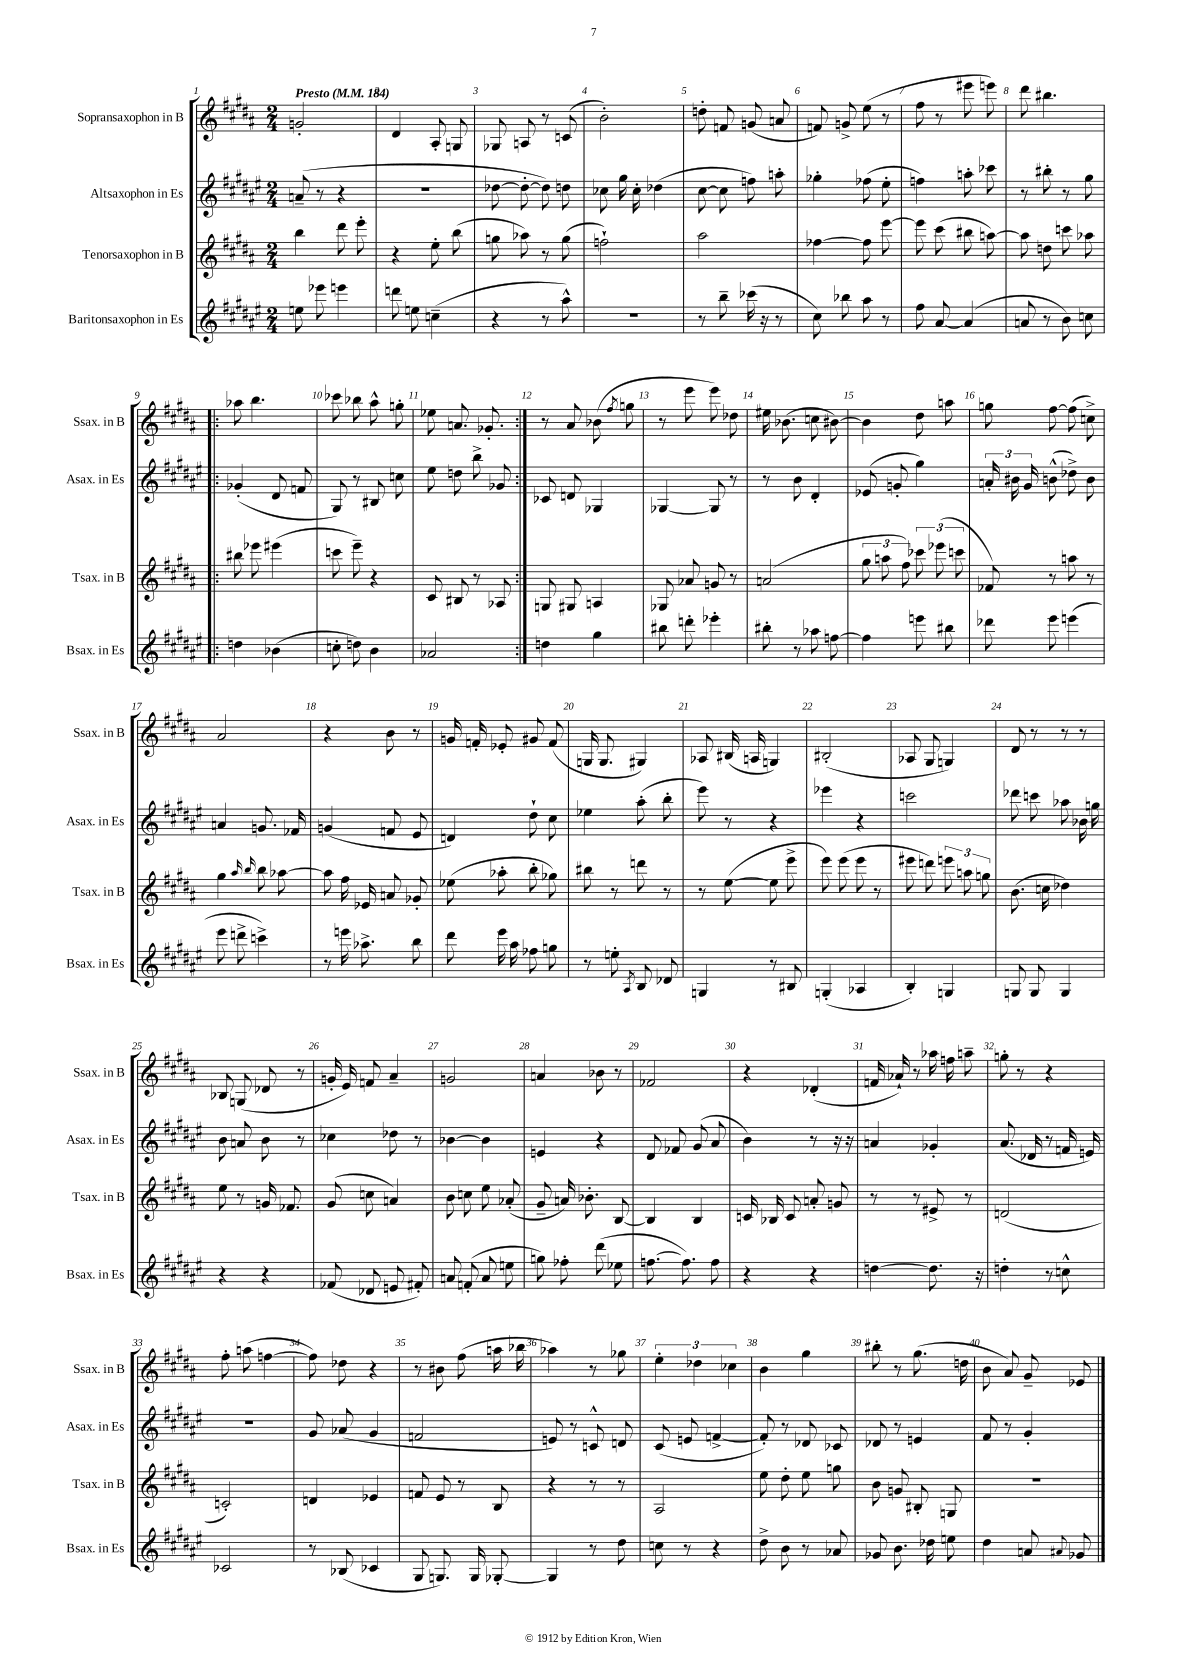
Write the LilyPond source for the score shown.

<<
\new StaffGroup <<
\new Staff = "s0" \with { instrumentName = "Sopransaxophon in B" shortInstrumentName = "Ssax. in B" } {
    \clef treble \key b \major \numericTimeSignature \time 2/4 \tempo "Presto" 4 = 184
    \autoBeamOff g'2-. |
    dis'4 ais8-. g8 |
    ges8 a8 r8 c'8( |
    b'2-.) |
    d''8-. f'8 g'8( a'8 |
    f'8) g'8-> e''8( r8 |
    fis''8 r8 eis'''8 e'''8) |
    dis'''8 bis''4. |
    \repeat volta 2 { aes''8 b''4. |
    ces'''8 bes''8 ais''8-^ g''8-. |
    ees''8 a'8. ges'8.-. | }
    r8 ais'8 bes'8( \acciaccatura { fis''8 } g''8 |
    r8 e'''8 e'''8) des''8 |
    eis''16 bes'8.( c''8 bis'8~) |
    bis'4 dis''8 a''8 |
    g''8 fis''8~ fis''8( c''8->) |
    ais'2 |
    r4 b'8 r8 |
    g'16 f'16-. ees'8-. gis'8 f'8( |
    g16 g8. gis4) |
    aes8 bis16( a16 g4) |
    bis2-.( |
    aes8 gis8 g4) |
    dis'8 r8 r8 r8 |
    bes8 g8( des'8 r8 |
    g'16-. e'16) f'8 ais'4-- |
    g'2 |
    a'4 bes'8 r8 |
    fes'2 |
    r4 des'4-.( |
    f'16 aes'16-!) r8 aes''16 f''16 a''8-- |
    g''8-. r8 r4 |
    fis''8-. a''8( f''4~ |
    f''8) des''8 r4 |
    r8 bis'8 fis''8( a''16 bes''16 |
    aes''4) r8 ges''8 |
    \tuplet 3/2 { e''4-. des''4 ces''4 } |
    b'4 gis''4 |
    bis''8-. r8 gis''8.( d''16 |
    b'8 ais'8) gis'8-- ees'8 \bar "|." |
}
\new Staff = "s1" \with { instrumentName = "Altsaxophon in Es" shortInstrumentName = "Asax. in Es" } {
    \clef treble \key fis \major \numericTimeSignature \time 2/4
    \autoBeamOff a'8--( r8 r4 |
    r2 |
    des''8~ des''8~-. des''8) d''8 |
    ces''8 gis''16 ces''16-. des''4( |
    cis''8~ cis''8 f''8) a''8-. |
    ges''4-. fes''8( eis''8-. |
    f''4) a''8-. ces'''8 |
    r8 bis''8-. r8 gis''8 |
    \repeat volta 2 { ges'4-.( dis'8 f'8 |
    gis8) r8 bis8 c''8 |
    eis''8 d''8 b''8-> ges'8 | }
    ces'8 d'8 ges4 |
    ges4~ ges8 r8 |
    r8 b'8 dis'4-. |
    ees'8( g'8-. gis''4) |
    \tuplet 3/2 { a'16-. bis'16 gis'16 } b'8-^( des''8->) b'8 |
    a'4 g'8. fes'16 |
    g'4( f'8 eis'8 |
    d'4) dis''8-! cis''8 |
    ees''4 ais''8-.( b''8-. |
    eis'''8) r8 r4 |
    ees'''4 r4 |
    c'''2 |
    des'''8 c'''8 aes''8 bes'16 g''16 |
    b'8 a'8 b'8 r8 |
    ces''4 des''8 r8 |
    bes'4~ bes'4 |
    e'4 r4 |
    dis'8 fes'8 gis'8( ais'8 |
    b'4) r8 r16 r16 |
    a'4 ges'4-. |
    ais'8.( des'16 r8 f'16 e'16) |
    R2 |
    gis'8 aes'8( gis'4 |
    f'2 |
    e'8) r8 c'8-^ d'8 |
    cis'8( e'8 f'4~-> |
    f'8-.) r8 des'8 ces'8 |
    des'8 r8 e'4 |
    fis'8 r8 gis'4-. \bar "|." |
}
\new Staff = "s2" \with { instrumentName = "Tenorsaxophon in B" shortInstrumentName = "Tsax. in B" } {
    \clef treble \key b \major \numericTimeSignature \time 2/4
    \autoBeamOff b''4 dis'''8 e'''8-. |
    r4 e''8-. b''8( |
    g''8 aes''8) r8 g''8( |
    f''2-!) |
    ais''2 |
    fes''4~ fes''8 e'''8~ |
    e'''8 cis'''8( bis''8 a''8~) |
    a''8 d''8 c'''8 aes''8 |
    \repeat volta 2 { bis''8 ees'''8 eis'''4( |
    c'''8 e'''8--) r4 |
    cis'8 bis8 r8 aes8 | }
    g8 gis8 a4 |
    ges8 aes'8 g'8 r8 |
    a'2( |
    \tuplet 3/2 { gis''8 a''8 fis''8) } \tuplet 3/2 { ces'''8 ees'''8( c'''8 } |
    fes'8) r8 a''8 r8 |
    gis''4 \grace { ais''16 b''16 } b''8 aes''8~ |
    aes''8 fis''16 ees'16 a'8 ges'8-. |
    ees''8( aes''8-. b''8-. ges''8) |
    bis''8 r8 d'''8 r8 |
    r8 e''8~( e''8 e'''8-> |
    e'''8) e'''8( e'''8 r8 |
    eis'''8 d'''8) \tuplet 3/2 { e'''8 a''8 g''8 } |
    b'8.( c''16 des''4) |
    e''8 r8 g'16 fes'8. |
    gis'8( c''8 a'4) |
    b'8 c''8 e''8 aes'8-.( |
    gis'8-- a'16) bes'8.-. b8~ |
    b4 b4 |
    c'16 bes16 c'8 a'8-. g'8 |
    r8 r8 eis'8-> r8 |
    d'2( |
    c'2-.) |
    d'4 ees'4 |
    f'8 e'8 r8 b8 |
    r4 r8 r8 |
    ais2 |
    e''8 dis''8-. e''8 g''8 |
    b'8 g'8 bis8-. g8 |
    R2 \bar "|." |
}
\new Staff = "s3" \with { instrumentName = "Baritonsaxophon in Es" shortInstrumentName = "Bsax. in Es" } {
    \clef treble \key fis \major \numericTimeSignature \time 2/4
    \autoBeamOff e''8 ees'''8 e'''4 |
    d'''8 e''8 c''4--( |
    r4 r8 ais''8-^) |
    R2 |
    r8 b''8-- ces'''16( r16 r8 |
    cis''8) bes''8 ais''8 r8 |
    fis''8 ais'8~ ais'4( |
    a'8 r8 b'8) c''8 |
    \repeat volta 2 { d''4 bes'4( |
    c''8-. d''8) b'4 |
    aes'2 | }
    d''4 gis''4 |
    bis''8 d'''8-. ees'''4-. |
    bis''8-. r8 aes''8 f''8~ |
    f''4 e'''8 bis''8 |
    des'''8 eis'''8 e'''4( |
    eis'''8 d'''8-> c'''4->) |
    r8 e'''16 aes''8.-> b''8 |
    dis'''8 eis'''16 ais''16 fes''8 g''8 |
    r8 e''8-. \acciaccatura { ais8 } b8 des'8 |
    g4 r8 bis8 |
    g4-.( aes4 |
    b4-.) g4 |
    g8 g8 g4 |
    r4 r4 |
    fes'8( des'8 e'8 fis'8-.) |
    a'8 f'8-.( a'8 e''8 |
    g''8) fes''8-. dis'''8( ees''8 |
    f''8.~ f''8.) f''8 |
    r4 r4 |
    d''4~ d''8. r16 |
    d''4-. r8 c''8-^ |
    ces'2 |
    r8 bes8( ces'4 |
    gis8 g8.) g16 ges8~-. |
    ges4 r8 dis''8 |
    c''8 r8 r4 |
    dis''8-> b'8 r8 aes'8 |
    ges'8 b'8. des''16 e''8 |
    dis''4 a'8 \appoggiatura { ais'8 } ges'8 \bar "|." |
}
>>
>>
\layout { \context { \Score \override BarNumber.break-visibility = ##(#f #t #t) barNumberVisibility = #all-bar-numbers-visible } }
